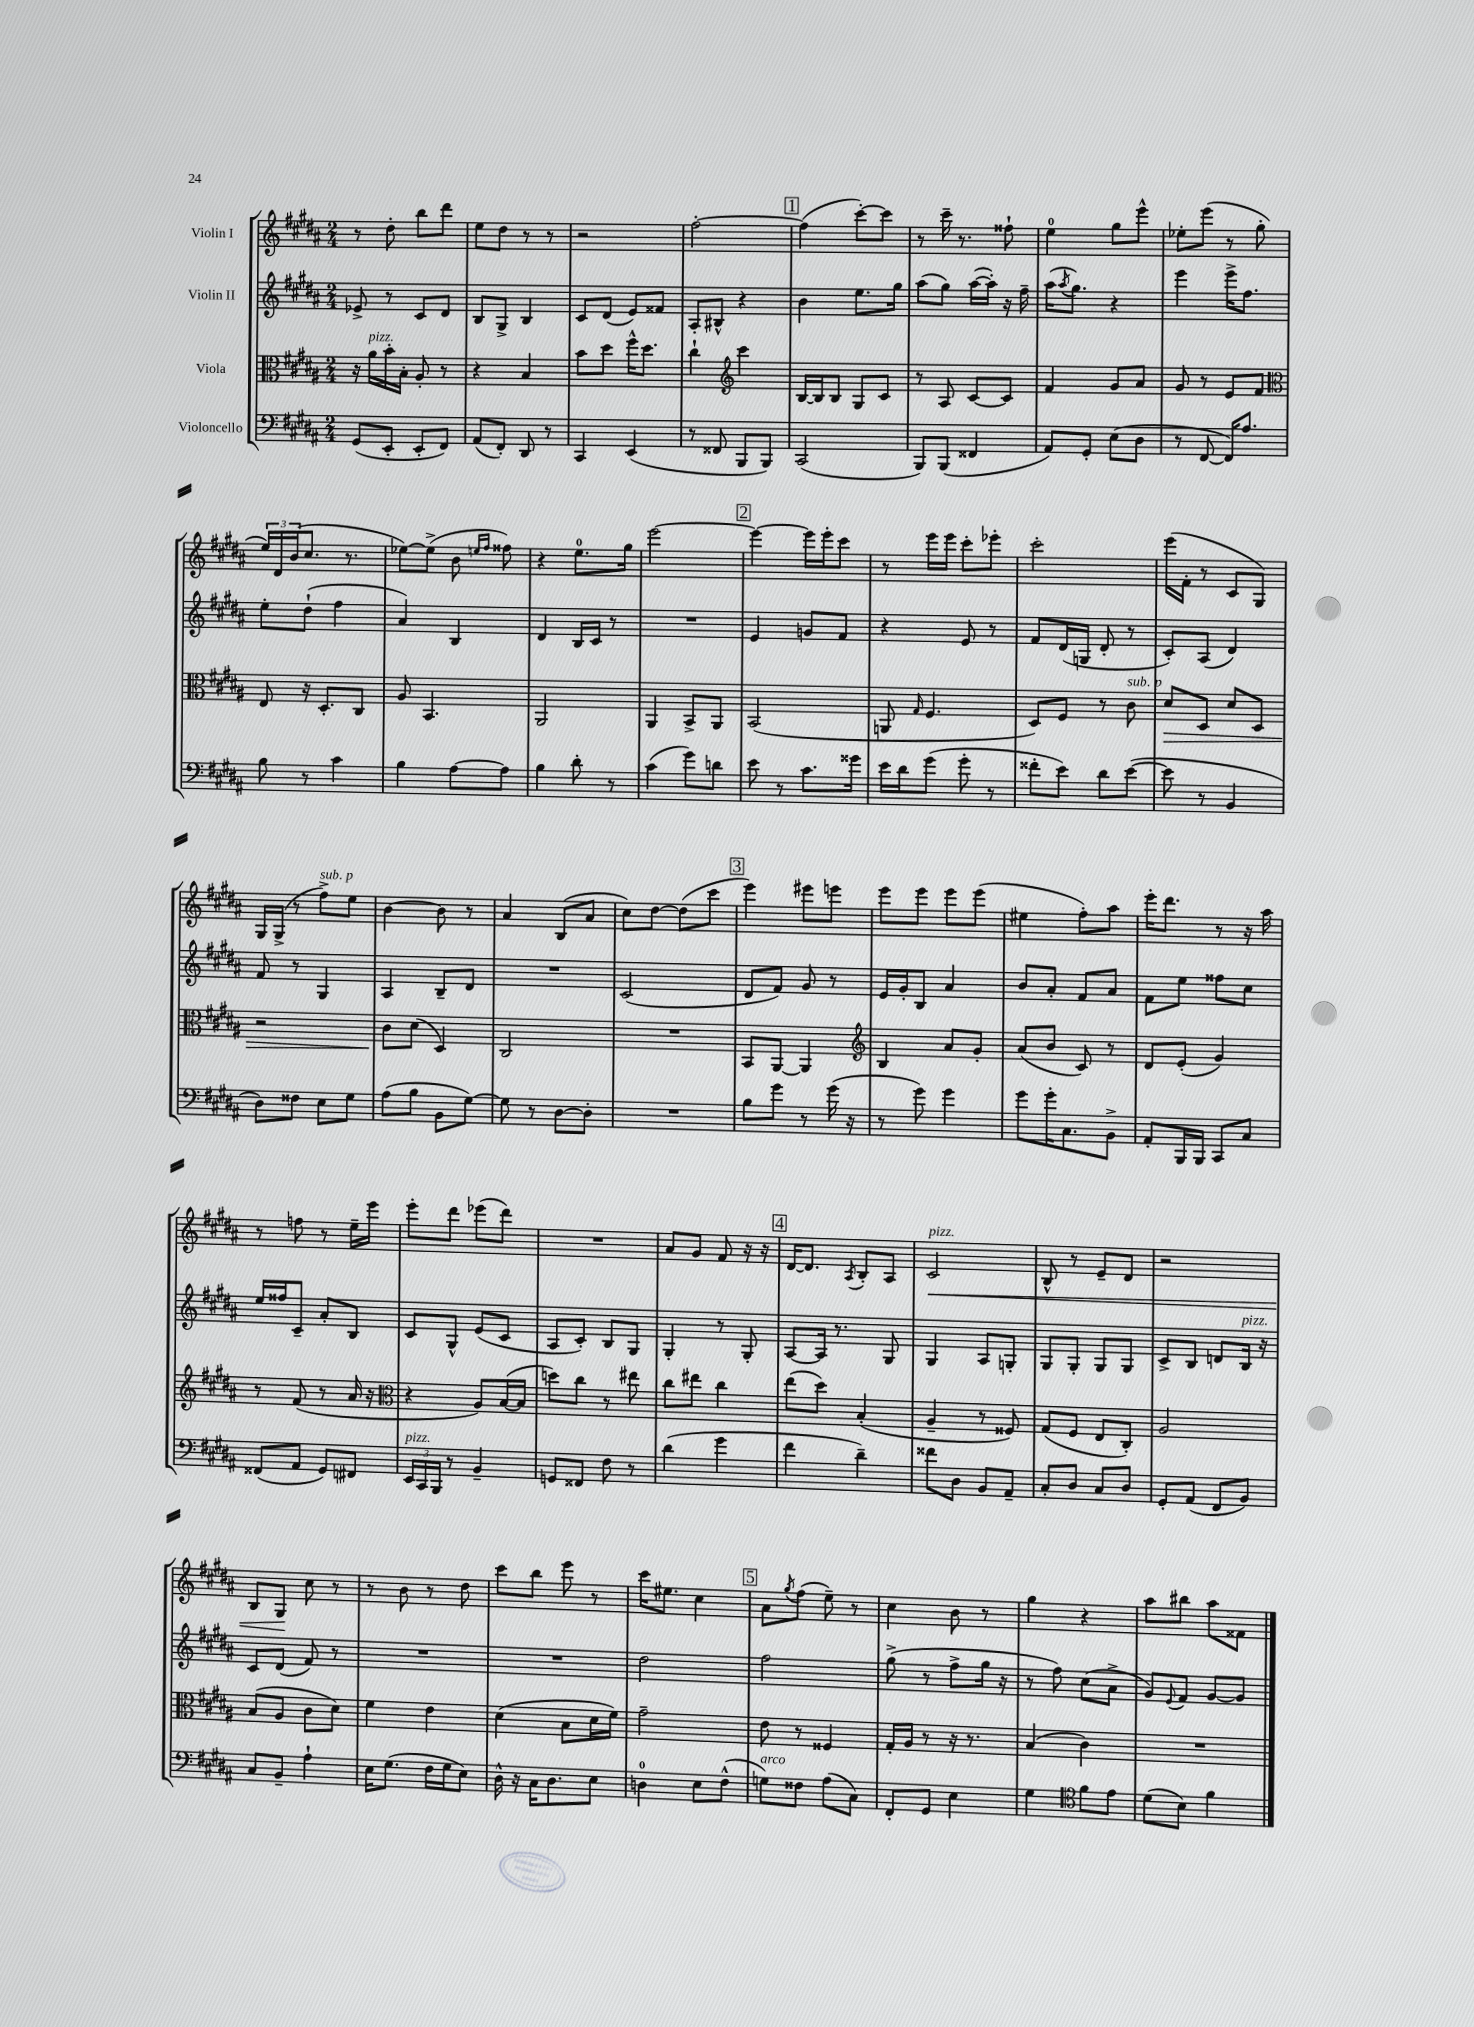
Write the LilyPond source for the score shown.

<<
\new StaffGroup <<
\new Staff = "s0" \with { instrumentName = "Violin I" } {
    \clef treble \key b \major \numericTimeSignature \time 2/4
    r8 dis''8-. b''8 dis'''8 |
    e''8 dis''8 r8 r8 |
    r2 |
    fis''2~-. |
    \mark \markup { \box "1" } fis''4( cis'''8~-.) cis'''8 |
    r8 cis'''16-- r8. fisis''8-! |
    e''4-0 gis''8 e'''8-^ |
    ees''8-. e'''8( r8 gis''8-. |
    \tuplet 3/2 { e''16) dis'16 b'16( } cis''8. r8. |
    ees''8~) ees''8->( b'8 \grace { e''16 fis''16 } fisis''8) |
    r4 e''8.-0 gis''16 |
    e'''2~ |
    \mark \markup { \box "2" } e'''4~ e'''16 e'''16-. cis'''8 |
    r8 e'''16 e'''16 cis'''8-. ees'''8-. |
    cis'''2-. |
    e'''16( fis'16-. r8 cis'8 gis8) |
    gis16 gis16->( r8 fis''8->^\markup { \italic "sub. p" }) e''8 |
    b'4~ b'8 r8 |
    ais'4 b8( ais'8 |
    cis''8) dis''8~ dis''8( cis'''8 |
    \mark \markup { \box "3" } e'''4) eis'''8 e'''8 |
    e'''8 e'''8 e'''8 e'''8( |
    eis''4 fis''8-.) ais''8 |
    e'''16-. dis'''8. r8 r16 ais''16 |
    r8 f''8 r8 e''16-- e'''16 |
    e'''8-. dis'''8 ees'''8( dis'''8) |
    R2 |
    ais'8 gis'8 fis'8 r16 r16 |
    \mark \markup { \box "4" } dis'16~ dis'8. \acciaccatura { ais8 } b8-. ais8 |
    cis'2\<^\markup { \italic "pizz." } |
    b8-^ r8 e'8-- dis'8 |
    r2 |
    b8 gis8\! cis''8 r8 |
    r8 b'8 r8 dis''8 |
    cis'''8 b''8 e'''8 r8 |
    cis'''16 eis''8. cis''4 |
    \mark \markup { \box "5" } ais'8 \acciaccatura { gis''8 } fis''8( e''8--) r8 |
    cis''4 b'8 r8 |
    gis''4 r4 |
    ais''8 bis''8 ais''8 fisis'8 \bar "|." |
}
\new Staff = "s1" \with { instrumentName = "Violin II" } {
    \clef treble \key b \major \numericTimeSignature \time 2/4
    ees'8-> r8 cis'8 dis'8 |
    b8 gis8-> b4 |
    cis'8 dis'8( e'8) fisis'8 |
    ais8-. bis8-^ r4 |
    \mark \markup { \box "1" } b'4 e''8. gis''16 |
    ais''8( gis''8) ais''16~( ais''16-.) r16 fis''16-- |
    ais''16( \acciaccatura { ais''8 } gis''8.) r4 |
    e'''4 e'''16-> fis''8. |
    e''8-. dis''8-!( fis''4 |
    ais'4) b4 |
    dis'4 b16 cis'16 r8 |
    R2 |
    \mark \markup { \box "2" } e'4 g'8 fis'8 |
    r4 e'8 r8 |
    fis'8 dis'16( g16 dis'8-. r8 |
    cis'8-.) ais8( dis'4) |
    fis'8 r8 gis4 |
    ais4 b8-- dis'8 |
    R2 |
    cis'2( |
    \mark \markup { \box "3" } dis'8 fis'8) gis'8 r8 |
    e'16 gis'16-. b8 ais'4 |
    b'8 ais'8-. fis'8 ais'8 |
    fis'8 e''8 fisis''8 cis''8 |
    e''16 fisis''16 cis'8-- ais'8-. b8 |
    cis'8 gis8-^ e'8( cis'8 |
    ais8 cis'8-.) b8 gis8 |
    gis4-. r8 gis8-. |
    \mark \markup { \box "4" } ais8~ ais16 r8. gis8 |
    gis4 ais8 g8-. |
    gis8 gis8-. gis8 gis8 |
    cis'8-> b8 d'8 b16^\markup { \italic "pizz." } r16 |
    cis'8 dis'8( fis'8) r8 |
    R2 |
    R2 |
    dis''2 |
    \mark \markup { \box "5" } fis''2 |
    gis''8->( r8 fis''8-> gis''16 r16 |
    r8 fis''8) cis''8( ais'8-> |
    gis'8) \appoggiatura { e'8 } fis'8 gis'8~ gis'8 \bar "|." |
}
\new Staff = "s2" \with { instrumentName = "Viola" } {
    \clef alto \key b \major \numericTimeSignature \time 2/4
    r16 ais'16^\markup { \italic "pizz." } b'16-. b16-. ais8-. r8 |
    r4 b4 |
    b'8 dis''8 fis''16-^ dis''8. |
    cis''4-! \clef treble cis'''4 |
    \mark \markup { \box "1" } b16~ b16 b8 gis8 cis'8 |
    r8 ais8 cis'8~ cis'8 |
    fis'4 gis'8 ais'8 |
    gis'8 r8 e'8 fis'8 |
    \clef alto e8 r16 dis8.-. cis8 |
    ais8 b,4. |
    ais,2 |
    ais,4 b,8-> ais,8 |
    \mark \markup { \box "2" } b,2( |
    a,8 \grace { gis16 } fis4. |
    dis8) fis8 r8 cis'8^\markup { \italic "sub. p" } |
    dis'8\> dis8 dis'8 dis8 |
    r2 |
    cis'8\! dis'8( dis4) |
    cis2 |
    R2 |
    \mark \markup { \box "3" } b,8 ais,8~ ais,4 |
    \clef treble b4 ais'8 gis'8-. |
    ais'8( b'8 cis'8) r8 |
    dis'8 e'8-.( gis'4) |
    r8 fis'8( r8 ais'16 r16 |
    \clef alto r4 ais8) b16~( b16 |
    d''8) cis''8 r8 eis''8 |
    cis''8 eis''8 cis''4 |
    \mark \markup { \box "4" } e''8( dis''8) b4-.( |
    ais4-- r8 fisis8) |
    gis8( fis8 e8 cis8-.) |
    ais2 |
    b8( ais8 cis'8 dis'8) |
    fis'4 e'4 |
    dis'4( b8 dis'16 fis'16) |
    gis'2-- |
    \mark \markup { \box "5" } e'8 r8 fisis4 |
    gis16-. ais16 r8 r16 r8. |
    b4( cis'4) |
    R2 \bar "|." |
}
\new Staff = "s3" \with { instrumentName = "Violoncello" } {
    \clef bass \key b \major \numericTimeSignature \time 2/4
    gis,8( e,8-. e,8-. fis,8) |
    ais,8( fis,8-.) dis,8 r8 |
    cis,4 e,4( |
    r8 fisis,8 b,,8 b,,8) |
    \mark \markup { \box "1" } cis,2( |
    b,,8) b,,8( fisis,4 |
    ais,8) gis,8-. e8( dis8 |
    r8 fis,8~ fis,16) ais8. |
    b8 r8 cis'4 |
    b4 ais8~ ais8 |
    b4 dis'8-. r8 |
    cis'4( gis'8) d'8 |
    \mark \markup { \box "2" } e'8 r8 cis'8. gisis'16 |
    e'16 dis'16 gis'8( gis'8-. r8 |
    fisis'8-. e'8) dis'8 e'8~( |
    e'8 r8 b,4 |
    dis8) fisis8 e8 gis8 |
    ais8( b8 b,8 gis8~) |
    gis8 r8 dis8~ dis8-. |
    R2 |
    \mark \markup { \box "3" } b8 gis'8 r8 gis'16( r16 |
    r8 gis'8) gis'4 |
    gis'8 gis'16-. cis8. b,8-> |
    ais,8-. b,,16 b,,16 cis,8 cis8 |
    fisis,8( ais,8 gis,8) fis,8 |
    \tuplet 3/2 { e,16^\markup { \italic "pizz." } cis,16 b,,16 } r8 b,4-- |
    g,8 fisis,8 fis8 r8 |
    dis'4( gis'4 |
    \mark \markup { \box "4" } fis'4 dis'4--) |
    fisis'8 dis8 b,8 ais,8-- |
    cis8-. dis8 cis8 dis8 |
    gis,8-. ais,8( fis,8 b,8) |
    cis8 b,8-- ais4-! |
    e16 gis8.( fis16 gis16 e8) |
    dis16-^ r16 cis16 dis8. e8 |
    d4-0 e8 fis8-^( |
    \mark \markup { \box "5" } g8^\markup { \italic "arco" }) fisis8 ais8( cis8) |
    fis,8-. gis,8 e4 |
    gis4 \clef tenor fis'8 e'8 |
    dis'8( b8) fis'4 \bar "|." |
}
>>
>>
\layout { \context { \Score \remove "Bar_number_engraver" } }
